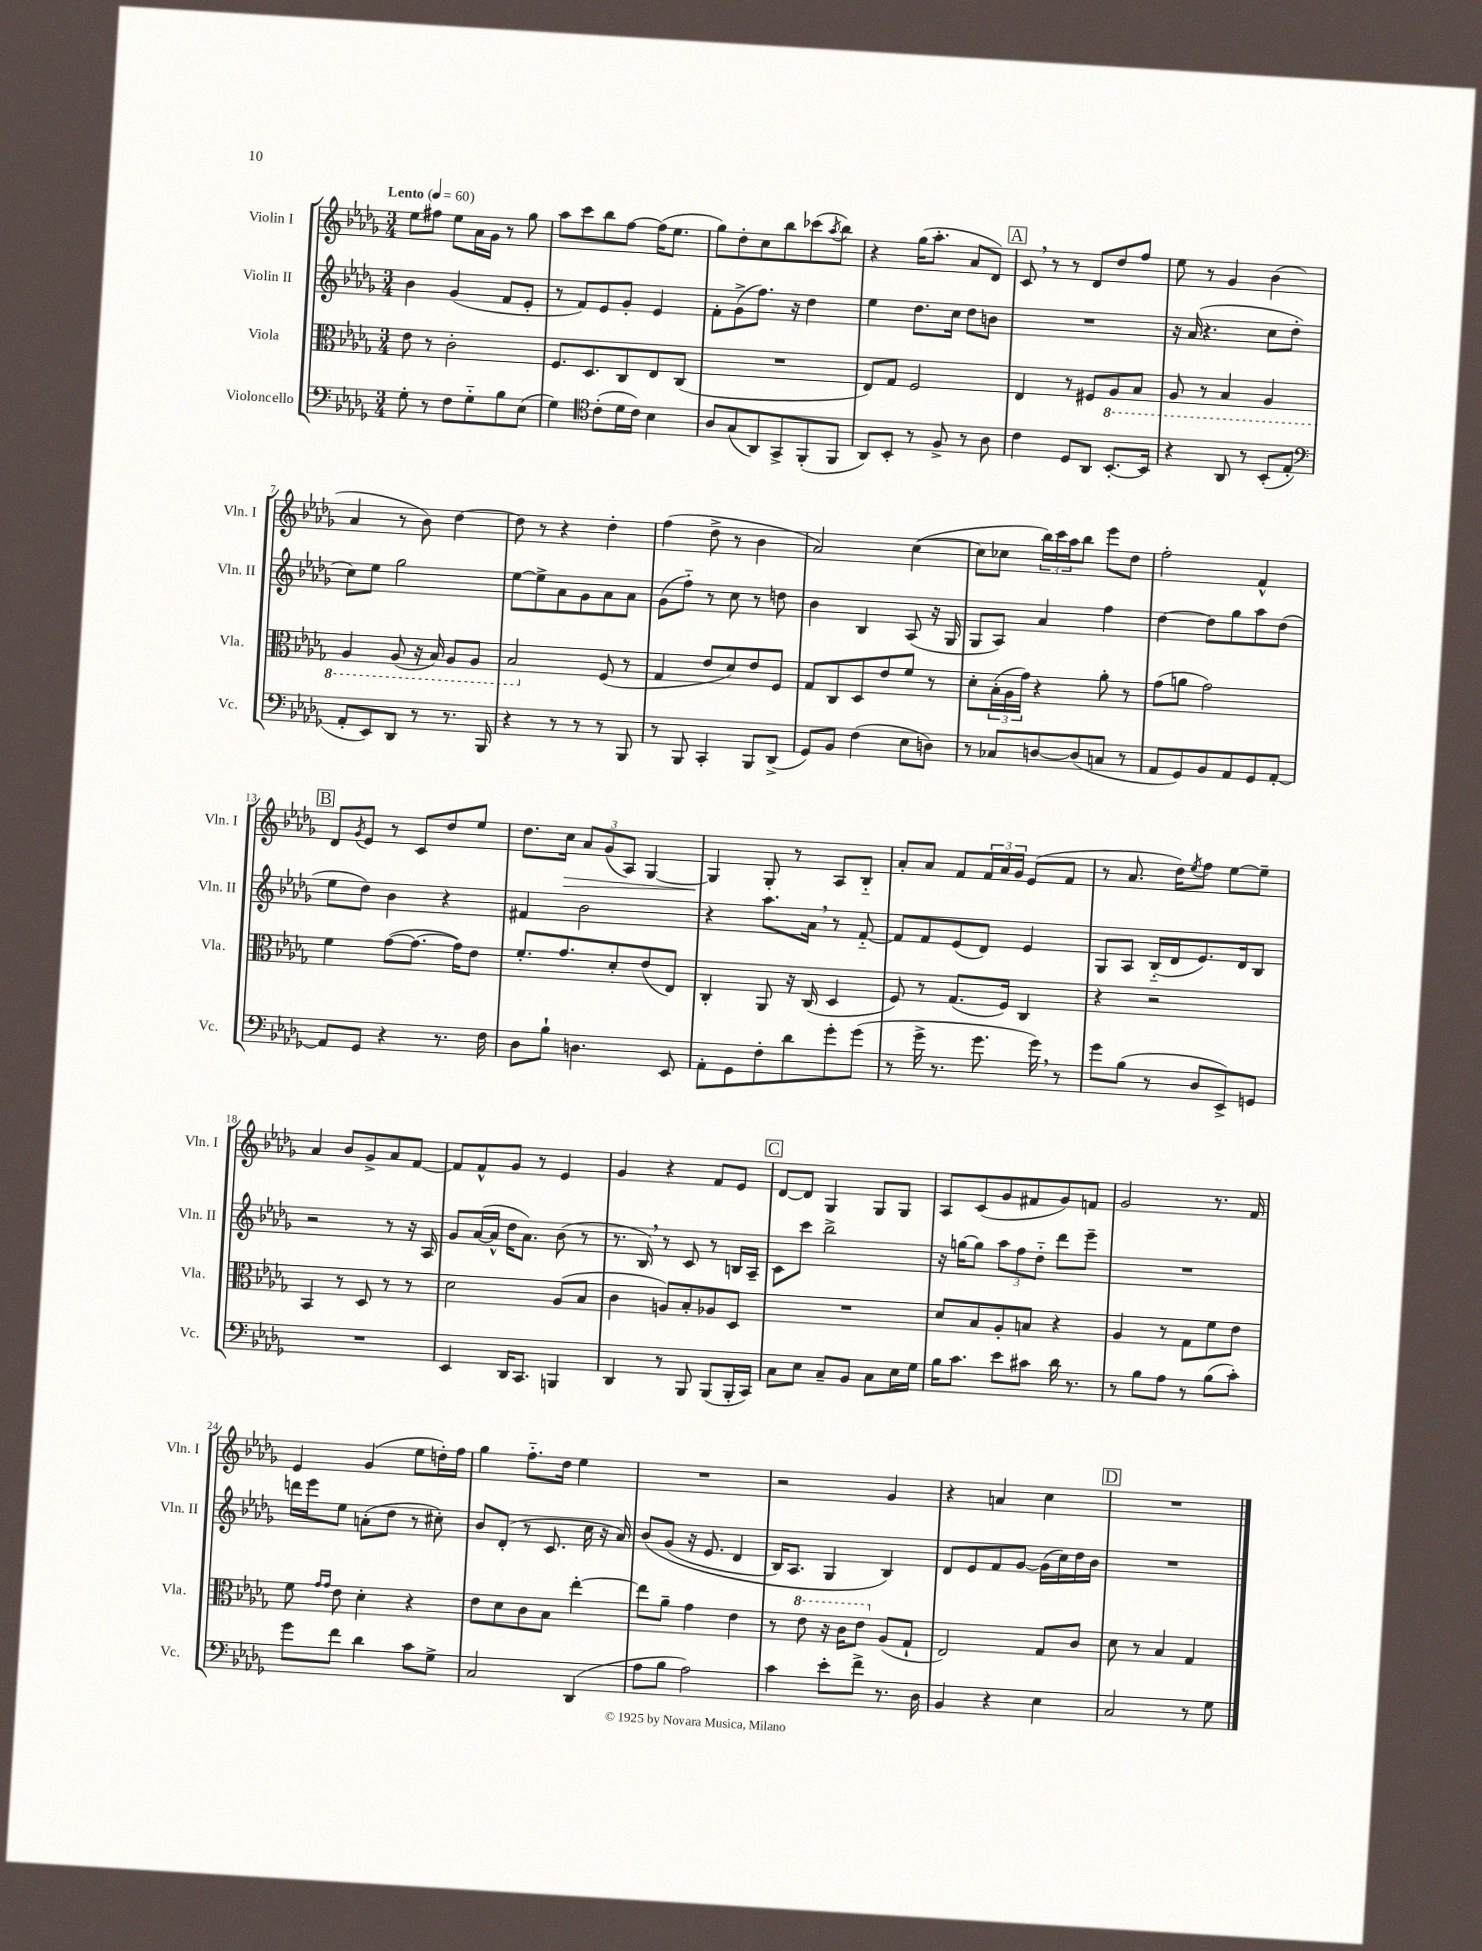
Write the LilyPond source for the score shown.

<<
\new StaffGroup <<
\new Staff = "s0" \with { instrumentName = "Violin I" shortInstrumentName = "Vln. I" } {
    \clef treble \key des \major \numericTimeSignature \time 3/4 \tempo "Lento" 4 = 60
    ees''8 fis''8 ees''8 aes'16 ges'16 r8 ges''8 |
    aes''8 c'''8 bes''8 f''8~ f''16( ees''8. |
    ges''8) des''8-. c''8 bes''8 ces'''8( \acciaccatura { aes''8 } bes''8) |
    r4 ges''16( aes''8.-. aes'8 des'8) |
    \mark \markup { \box "A" } c'8 \breathe r8 r8 des'8 des''8 f''8 |
    ees''8 r8 ges'4 bes'4( |
    aes'4 r8 bes'8) des''4~ |
    des''8 r8 r4 des''4-. |
    f''4( des''8-> r8 bes'4 |
    aes'2) c''4~( |
    c''8 ces''8 \tuplet 3/2 { bes''16) c'''16 aes''16 } bes''8 ees'''8 des''8 |
    f''2-. f'4-^ |
    \mark \markup { \box "B" } des'8 \acciaccatura { ges'8 } ees'8 r8 c'8 des''8 ees''8 |
    des''8. c''16\> \tuplet 3/2 { aes'8 ges'8( aes8) } ges4~ |
    ges4\! ges8-. r8 aes8 bes8-_ |
    aes'8-. aes'8 f'8 \tuplet 3/2 { f'16 aes'16 ges'16 } ees'8( f'8 |
    r8 aes'8. des''16) \acciaccatura { ees''8 } f''8 ees''8~ ees''8-- |
    aes'4 bes'8 ges'8-> aes'8 f'8~ |
    f'8 f'8-^ ges'8 r8 ees'4 |
    ges'4 r4 f'8 ees'8 |
    \mark \markup { \box "C" } des'8~ des'8 ges4 ges8 ges8 |
    aes8 c'8( ges'8 fis'8 ges'8) f'8 |
    ges'2 r8. f'16 |
    ees'4 ges'4( ees''8 d''16-.) f''16 |
    ges''4 f''8.-_ des''16 ees''4 |
    R2. |
    r2 ges'4 |
    r4 a'4 c''4 |
    \mark \markup { \box "D" } R2. \bar "|." |
}
\new Staff = "s1" \with { instrumentName = "Violin II" shortInstrumentName = "Vln. II" } {
    \clef treble \key des \major \numericTimeSignature \time 3/4
    bes'4 ges'4( f'8 ees'8-. |
    r8 f'8) ees'8 ges'8-. ees'4 |
    f'8-. ges'8->( f''8.) r16 des''4 |
    ees''4 des''8. c''16 des''8 b'8 |
    \mark \markup { \box "A" } R2. |
    r16 aes'16( r4. c''8 des''8-. |
    c''8) ees''8 ges''2 |
    ees''8~ ees''8-> aes'8 ges'8 aes'8 aes'8 |
    ges'8( f''8-_) r8 c''8 r8 d''8 |
    bes'4 bes4 aes8( r16 ges16 |
    ges8 aes8) aes'4 f''4 |
    des''4~ des''8 ges''8 aes''8 des''8( |
    \mark \markup { \box "B" } ees''8 des''8) bes'4 r4 |
    fis'4 bes'2 |
    r4 aes''8. aes'16 \breathe r8 f'8~-_ |
    f'8 f'8 ees'8( des'8) ees'4 |
    ges8 aes8 bes16-_( des'16 ees'8.) des'16 bes8 |
    r2 r8 r16 aes16 |
    ges'8 aes'16~( aes'16-^ des''16 aes'8.) bes'8( r8 |
    r8. bes16) \breathe r8 c'8 r8 b16 aes16-- |
    \mark \markup { \box "C" } c'8 c'''8 bes''2-> |
    r16 g''16~ g''8 \tuplet 3/2 { aes''8 f''8 des''8-_ } des'''8 ees'''8-- |
    R2. |
    d'''16 ees'''16 ees''8 a'8-.( des''8 r8 cis''8-.) |
    bes'8 des'8-.( r8 c'8. c''16 r16 aes'16) |
    bes'8\( ges'8( r16 ees'8. des'4 |
    bes16) aes8. ges4 bes4\) |
    des'8 ees'8 f'8 ges'8~ ges'16( c''16) des''16 bes'16 |
    \mark \markup { \box "D" } R2. \bar "|." |
}
\new Staff = "s2" \with { instrumentName = "Viola" shortInstrumentName = "Vla." } {
    \clef alto \key des \major \numericTimeSignature \time 3/4
    ees'8 r8 c'2-. |
    f8. des8. c8 ees8 c8( |
    R2. |
    ees8) ges8 f2 |
    \mark \markup { \box "A" } ees4 r8 fis8 \ottava #-1 aes,8 bes,8 |
    aes,8 r8 bes,4 aes,4 |
    aes,4 aes,8( r16 bes,16) aes,8 aes,8 |
    bes,2 \ottava #0 f8( r8 |
    ges4 ees'8 des'8) ees'8 f8 |
    ges8 c8 des8 ees'8 f'8 r8 |
    des'8-. \tuplet 3/2 { bes16-.( aes16 ges'16) } r4 aes'8-. r8 |
    ges'8( a'8 ges'2) |
    \mark \markup { \box "B" } f'4 ges'8~( ges'8.~ ges'16) ees'8 |
    f'8.-. ges'8. des'8-. ees'8( ees8) |
    c4-. aes,8 r16 c16( des4 |
    f8) r8 ges8.( f16) c4 |
    r4 r2 |
    bes,4 r8 des8 r8 r8 |
    des'2 aes8( bes8 |
    c'4 a8) bes8-. aes8 des8 |
    \mark \markup { \box "C" } R2. |
    des'8 bes8 aes8-. b8 r4 |
    aes4 r8 ges8 f'8 ees'8 |
    f'8 \grace { ges'16 ges'16 } ees'8 des'4-. r4 |
    ees'8 des'8 c'8 bes8 ees''4~-. |
    ees''8 aes'8-- ges'4 ees'4 |
    r8 \ottava #1 ees''8 r16 c''16 ees''8 \ottava #0 aes8( ges8-! |
    ees2) ges8 c'8 |
    \mark \markup { \box "D" } des'8 r8 bes4 ges4 \bar "|." |
}
\new Staff = "s3" \with { instrumentName = "Violoncello" shortInstrumentName = "Vc." } {
    \clef bass \key des \major \numericTimeSignature \time 3/4
    ges8-. r8 f8 ges8-_ bes8 ees8( |
    ges4) \clef tenor c'8-.( des'16 c'16) bes4 |
    aes8 ges8( aes,8) ges,8-> f,8-.( f,8 |
    aes,8) bes,8-. r8 f8-> r8 aes8 |
    \mark \markup { \box "A" } c'4 des8 aes,8 bes,8.~-. bes,16 |
    r4 aes,8 r8 bes,8-.( ees8-. |
    \clef bass aes,8-. ees,8) des,8 r8 r8. bes,,16 |
    r4 r8 r8 r8 bes,,8 |
    r8 bes,,8 c,4-. bes,,8 des,8->( |
    ges,8) bes,8 f4( ees8 d8) |
    r8 ces8 d8~ d8( c8 r8 |
    aes,8 ges,8) bes,8 aes,8 ges,8 aes,8~-. |
    \mark \markup { \box "B" } aes,8 ges,8 r4 r8. f16 |
    des8 bes8-! d4. ees,8 |
    aes,8-. ges,8 f8-. des'8 ges'8-. ges'8( |
    r8 ges'16-> r8. ges'8. ges'16) \breathe r8 |
    ges'8 bes8( r8 des8 ees,8->) g,8 |
    R2. |
    ees,4 des,16 c,8. b,,4 |
    des,4 r8 bes,,8 bes,,8( bes,,16-. c,16) |
    \mark \markup { \box "C" } c8 ees8 c8-- bes,8 c8 ees16 ges16 |
    bes16 c'8. ees'8 cis'8 des'16 r8. |
    r8 bes8 aes8 r8 bes8( c'8-.) |
    ges'8 f'8 des'4 c'8 ges8-> |
    c2 des,4( |
    aes8 bes8 aes2) |
    c'4 ees'8-. f'8-> r8. des16 |
    bes,4 r4 ees4 |
    \mark \markup { \box "D" } c2 r8 ges8 \bar "|." |
}
>>
>>
